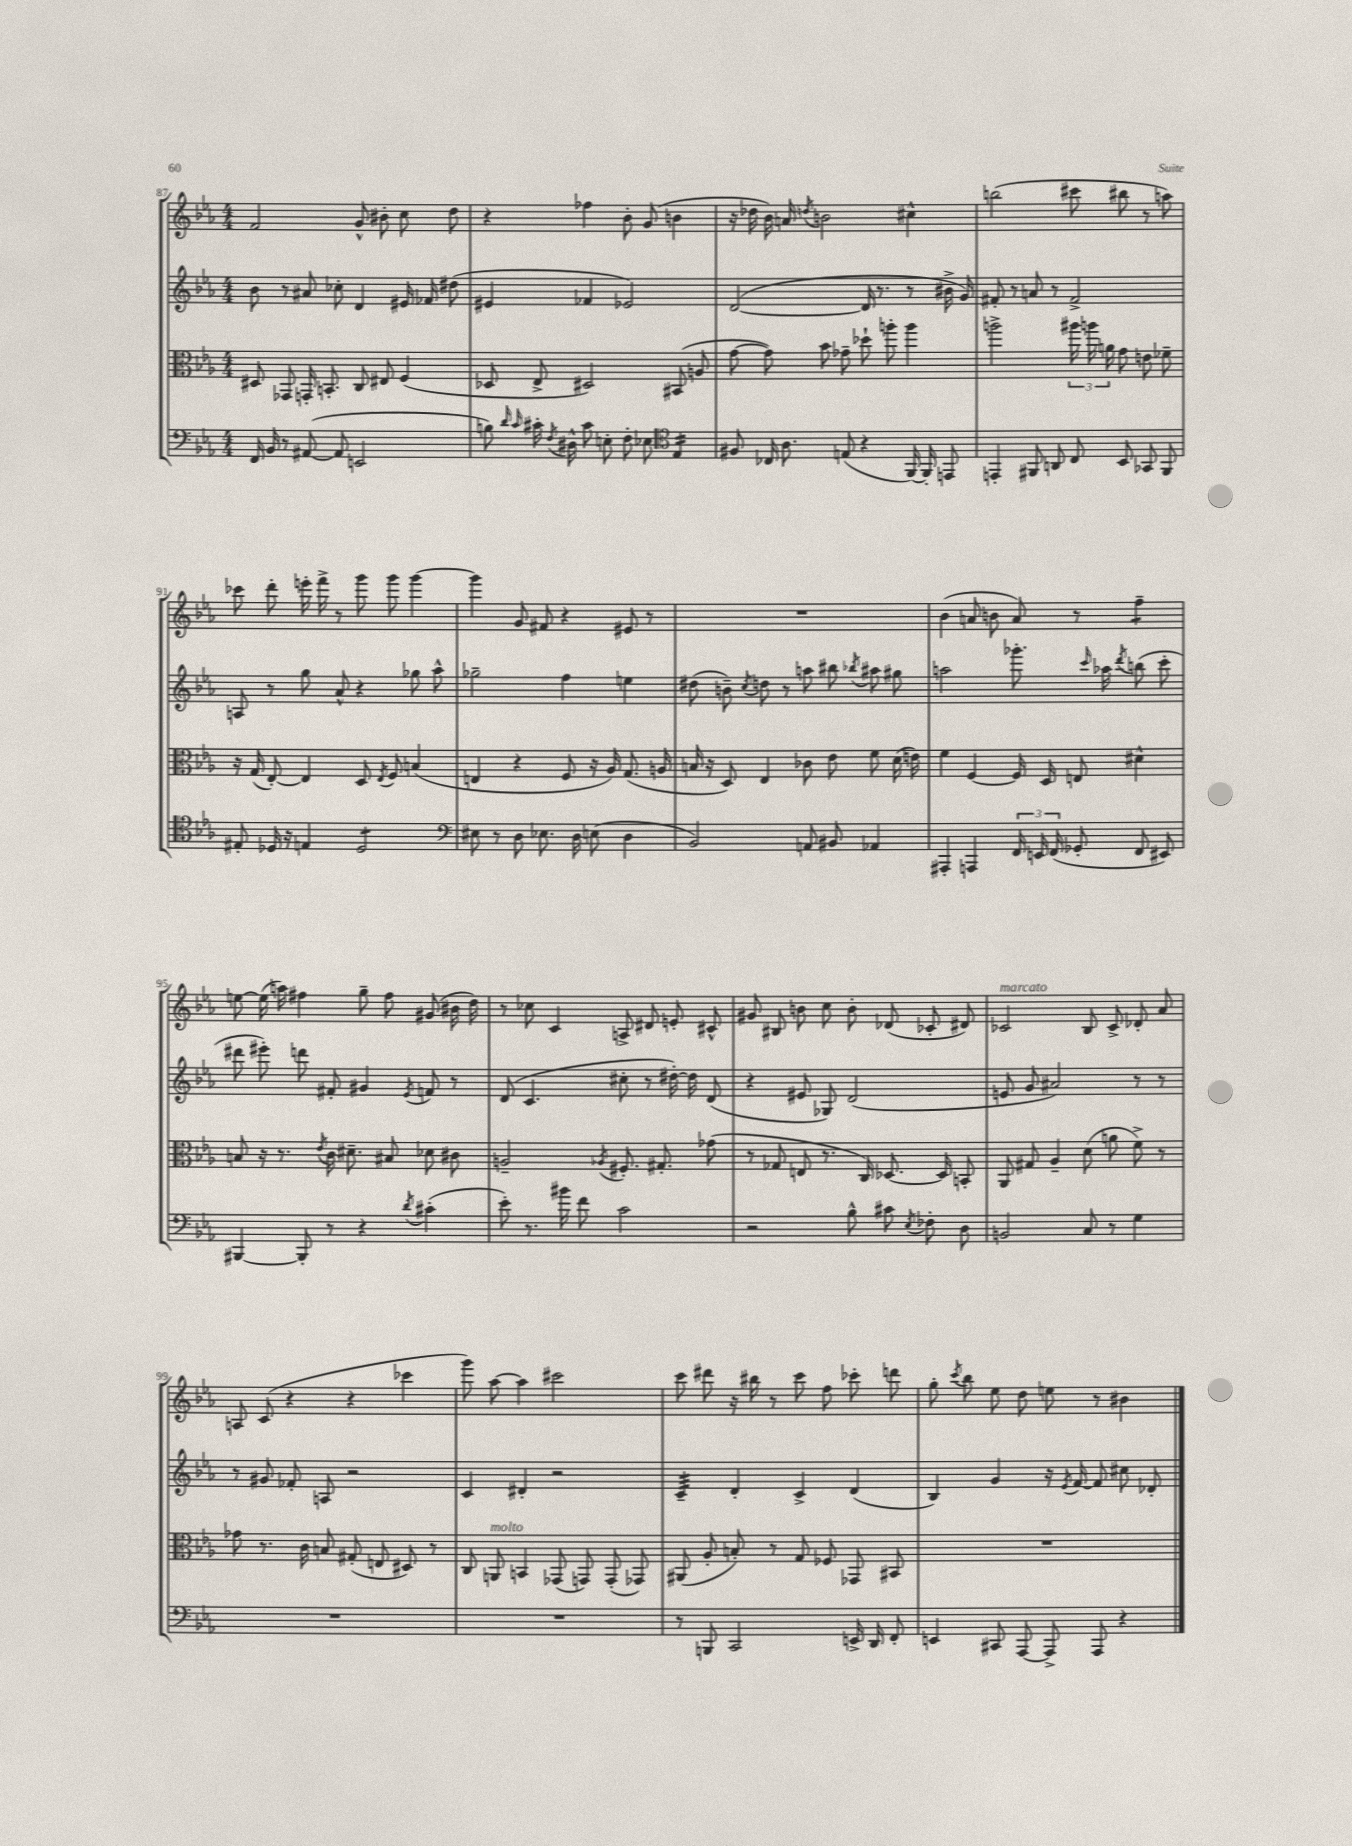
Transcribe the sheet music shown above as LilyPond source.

<<
\new StaffGroup <<
\new Staff = "s0" {
    \clef treble \key ees \major \numericTimeSignature \time 4/4
    \autoBeamOff f'2 g'8-^ bis'8-. c''8 d''8 |
    r4 fes''4 bes'8-. g'8( b'4 |
    r16 des''16 bes'16) a'16 \acciaccatura { d''8 } b'2 cis''4-^ |
    b''2( cis'''8 bis''8 r8 a''8) |
    ces'''8 d'''8-. e'''16-. f'''16-> r8 g'''8 g'''8 g'''4~ |
    g'''4 g'8 fis'8 r4 eis'8 r8 |
    R1 |
    bes'4( a'8 b'8 a'8) r8 f''4:8-- |
    e''8~ e''16( a''16) fis''4 g''8-- fis''8 gis'8( bis'16 d''16) |
    r8 ces''8 c'4 a8-> dis'8 e'8-. cis'8-^ |
    gis'8 bis8 b'8 c''8 b'8-. des'8( ces'8-. dis'8) |
    ces'2^\markup { \italic "marcato" } bes8 ces'8-> des'8-. aes'8 |
    a8 c'8( r4 r4 ces'''4 |
    g'''8) aes''8~ aes''4 cis'''2 |
    c'''8 dis'''8 r16 bis''16 r8 c'''8 f''8 ces'''8-. d'''8 |
    g''8-. \acciaccatura { c'''8 } bes''8 ees''8 d''8 e''8 r8 bis'4 \bar "|." |
}
\new Staff = "s1" {
    \clef treble \key ees \major \numericTimeSignature \time 4/4
    \autoBeamOff bes'8 r8 ais'8 ces''8-. d'4 eis'16 fes'16 dis''8( |
    eis'4 fes'4 ees'2) |
    d'2~( d'16 r8. r8 bis'16-> g'16) |
    fis'8-. r8 a'8 r8 fis'2-> |
    a8 r8 g''8 aes'8-^ r4 ges''8 aes''8-^ |
    ges''2-- f''4 e''4 |
    dis''8( b'8--) \acciaccatura { c''8 } d''8 r8 a''8 bis''8 \acciaccatura { bes''8 } ais''8 gis''8 |
    a''2 ges'''8.-. \grace { c'''16 } aes''16 \acciaccatura { d'''8 } b''8( c'''8-. |
    dis'''8 eis'''8-.) d'''8 fis'8-. gis'4 \acciaccatura { ees'8 } f'8 r8 |
    d'8( c'4. cis''8-. r8 dis''16~-.) dis''16 d'8( |
    r4 eis'8 ges8) d'2( |
    e'8 g'8 ais'2) r8 r8 |
    r8 gis'8 fes'8-. a8 r2 |
    c'4 dis'4-. r2 |
    c'4:32-- d'4-. c'4-> d'4( |
    bes4) g'4 r16 \acciaccatura { ees'8 } f'16~ f'8 cis''8 des'8-. \bar "|." |
}
\new Staff = "s2" {
    \clef alto \key ees \major \numericTimeSignature \time 4/4
    \autoBeamOff dis8 ges,8 g,16-. b,8.-. c8 eis8 f4( |
    des8 ees8-> dis2) bis,8( a8 |
    g'8~ g'8) bes'8 ges'8-- des''8-! a''8-. a''4 |
    a''2-> \tuplet 3/2 { ais''16 a''16 a'16 } g'8 e'8 fes'8-- |
    r16 g16( ees8~-.) ees4 d8 \acciaccatura { ees8 } f8 b4( |
    e4 r4 f8 r16 aes16) g8.( a16 |
    b16 r16 d8) ees4 ces'8 ees'8 f'8 d'16( e'16) |
    f'4 f4~ f16 d16 e8 dis'4-^ |
    b8 r16 r8. \acciaccatura { ees'8 } c'16 dis'8.-- bis8 des'8 cis'8 |
    a2-- \acciaccatura { aes8 } fis8.-. gis8.-. ges'8( |
    r8 ges8 e8 r8. c16) des8.~ des16 b,8-. |
    aes,8 gis8 aes4-- d'8( a'8 f'8->) r8 |
    ges'8 r8. c'16 b8 gis8-.( e8 dis8) r8 |
    c8 a,8^\markup { \italic "molto" } b,4 ges,8( g,8) g,8-.( ges,8) |
    ais,8( aes8-. b8-.) r8 g8 fes8 ges,8 bis,8 |
    R1 \bar "|." |
}
\new Staff = "s3" {
    \clef bass \key ees \major \numericTimeSignature \time 4/4
    \autoBeamOff f,16 bes,16 r8 ais,8~( ais,8 e,2 |
    b8) \grace { d'16 c'16 } cis'16-. \acciaccatura { f8 } dis16-^ cis'8 e8-. f8-. ees8 \clef tenor ees4:16 |
    fis8 ces16 aes8. e8( r4 f,16~) f,16-. e,8 |
    e,4-. fis,8 a,8 c8 bes,8 ges,8 fis,8 |
    eis8-. des16 r16 e4 des2:8 |
    \clef bass eis8 r8 d8 ees8. d16 e8( d4 |
    bes,2) a,8 bis,8 aes,4 |
    ais,,4-. a,,4 \tuplet 3/2 { f,16 e,16 f,16( } ges,8-. f,8 eis,8) |
    bis,,4~ bis,,8-. r8 r4 \acciaccatura { d'8 } cis'4-.( |
    ees'8-.) r8. bis'16 f'8 c'2 |
    r2 bes8-^ cis'8 \acciaccatura { ees8 } fes8-. d8 |
    b,2 c8 r8 g4 |
    R1 |
    R1 |
    r8 b,,8 c,2 e,16-> d,16 f,8-. |
    e,4 cis,8 aes,,8~ aes,,8-> aes,,8 r4 \bar "|." |
}
>>
>>
\layout { \context { \Score currentBarNumber = #87 } }
